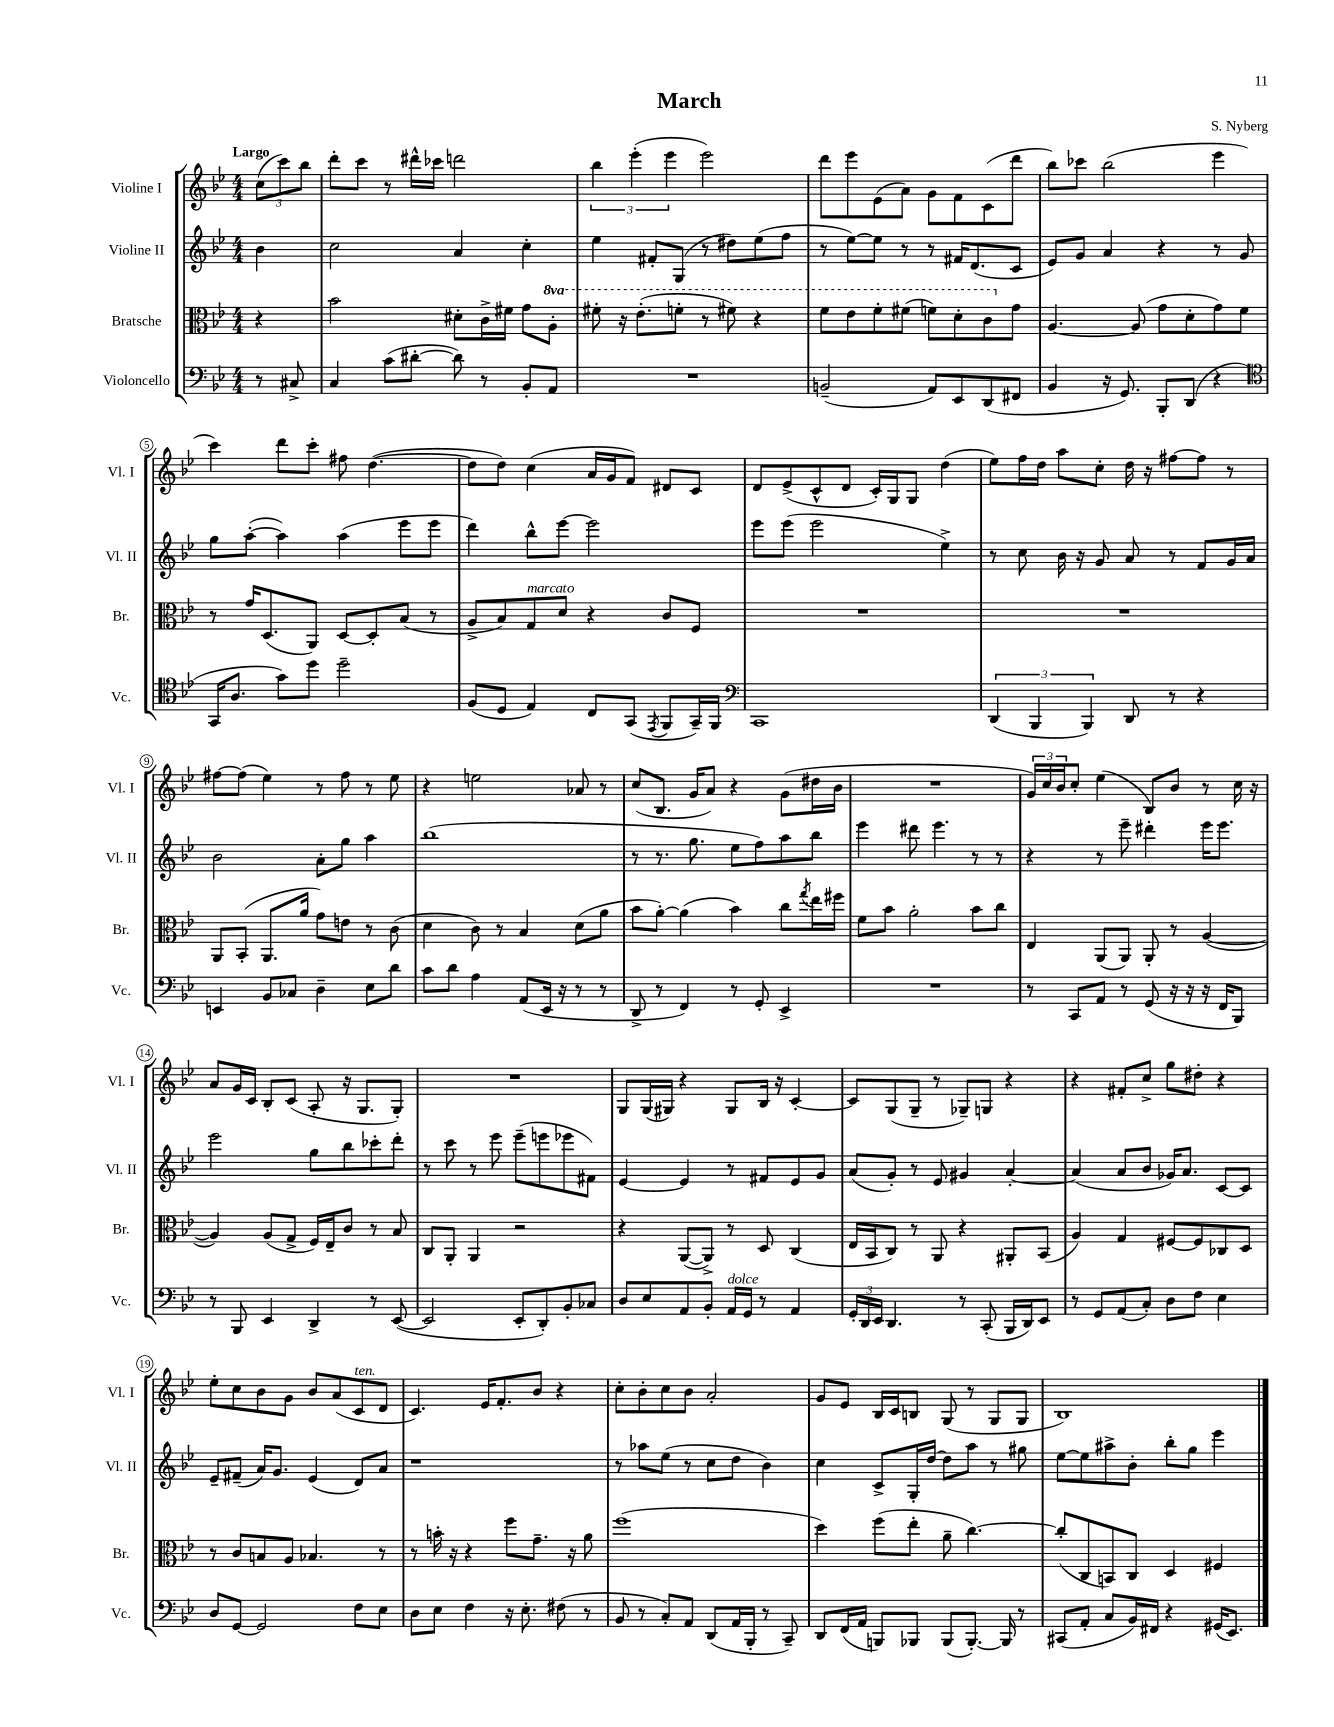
\header { title = "March" composer = "S. Nyberg" }
<<
\new StaffGroup <<
\new Staff = "s0" \with { instrumentName = "Violine I" shortInstrumentName = "Vl. I" } {
    \clef treble \key bes \major \numericTimeSignature \time 4/4 \partial 4 \tempo "Largo"
    \tuplet 3/2 { c''8( c'''8) bes''8 } |
    d'''8-. c'''8 r8 dis'''16-^ ces'''16 d'''2 |
    \tuplet 3/2 { bes''4 ees'''4-.( ees'''4 } ees'''2) |
    d'''8 ees'''8 ees'8( a'8) g'8 f'8 c'8( d'''8 |
    bes''8) ces'''8 bes''2( ees'''4 |
    c'''4) d'''8 c'''8-. fis''8 d''4.~( |
    d''8 d''8) c''4( a'16 g'16 f'8) dis'8 c'8 |
    d'8 ees'8->( c'8-^ d'8 c'16-.) g16 g8 d''4( |
    ees''8) f''16 d''16 a''8 c''8-. d''16 r16 fis''8~ fis''8 r8 |
    fis''8~ fis''8( ees''4) r8 fis''8 r8 ees''8 |
    r4 e''2 aes'8 r8 |
    c''8( bes8. g'16 a'8) r4 g'8( dis''16 bes'16 |
    R1 |
    \tuplet 3/2 { g'16) c''16 bes'16 } c''8-. ees''4( bes8) bes'8 r8 c''16 r16 |
    a'8 g'16 c'16 bes8-. c'8( a8-. r16 g8. g8-.) |
    R1 |
    g8 g16( gis16) r4 gis8 bes16 r16 c'4~-. |
    c'8 g8( g8-- r8 ges8--) g8 r4 |
    r4 fis'8-. c''8-> g''8 dis''8-. r4 |
    ees''8-. c''8 bes'8 g'8 bes'8 a'8( c'8^\markup { \italic "ten." } d'8 |
    c'4.) ees'16 f'8.-. bes'8 r4 |
    c''8-. bes'8-. c''8 bes'8 a'2-. |
    g'8 ees'8 bes16 c'16 b8 g8( r8 g8 g8 |
    bes1) \bar "|." |
}
\new Staff = "s1" \with { instrumentName = "Violine II" shortInstrumentName = "Vl. II" } {
    \clef treble \key bes \major \numericTimeSignature \time 4/4 \partial 4
    bes'4 |
    c''2 a'4 c''4-. |
    ees''4 fis'8-. g8( r8 dis''8) ees''8( f''8 |
    r8 ees''8~) ees''8 r8 r8 fis'16 d'8.( c'8 |
    ees'8) g'8 a'4 r4 r8 g'8 |
    g''8 a''8~-.( a''4) a''4( ees'''8 ees'''8 |
    d'''4) bes''8-^ ees'''8~ ees'''2 |
    ees'''8 ees'''8( ees'''2 ees''4->) |
    r8 c''8 bes'16 r16 g'8 a'8 r8 f'8 g'16 a'16 |
    bes'2 a'8-. g''8 a''4 |
    bes''1( |
    r8 r8. g''8. ees''8 f''8) a''8 bes''8 |
    ees'''4 dis'''8 ees'''4. r8 r8 |
    r4 r8 ees'''8-- dis'''4-. ees'''16 ees'''8. |
    ees'''2 g''8 bes''8 ces'''8-. d'''8-. |
    r8 c'''8 r8 ees'''8 ees'''8--( e'''8 ees'''8 fis'8) |
    ees'4~ ees'4 r8 fis'8 ees'8 g'8 |
    a'8( g'8-.) r8 ees'8 gis'4 a'4~-. |
    a'4( a'8 bes'8 ges'16) a'8. c'8~ c'8 |
    ees'8-- fis'8--( a'16) g'8. ees'4( d'8) a'8 |
    r1 |
    r8 aes''8 ees''8( r8 c''8 d''8 bes'4) |
    c''4 c'8-> g16-. d''16~ d''8 a''8 r8 gis''8 |
    ees''8~ ees''8 ais''8-> bes'8-. bes''8-. g''8 ees'''4 \bar "|." |
}
\new Staff = "s2" \with { instrumentName = "Bratsche" shortInstrumentName = "Br." } {
    \clef alto \key bes \major \numericTimeSignature \time 4/4 \set Staff.ottavationMarkups = #ottavation-simple-ordinals \partial 4
    r4 |
    bes'2 dis'8-. c'16-> fis'16 g'8 \ottava #1 a'8-. |
    fis''8-. r16 ees''8.-.( f''8-. r8 fis''8) r4 |
    f''8 ees''8 f''8-. fis''8( f''8) d''8-. c''8 \ottava #0 g'8 |
    a4.~ a8( g'8 d'8-. g'8) f'8 |
    r8 g'16 d8.( a,8) d8~ d8-. bes8( r8 |
    a8-> bes8) g8^\markup { \italic "marcato" } d'8 r4 c'8 f8 |
    R1 |
    R1 |
    a,8 bes,8-.( a,8. a'16 g'8) e'8 r8 c'8( |
    d'4 c'8) r8 bes4 d'8( a'8 |
    bes'8 a'8~-.) a'4( bes'4) c''8 \acciaccatura { g''8 } ees''16 fis''16 |
    f'8 bes'8 a'2-. bes'8 c''8 |
    ees4 a,8( a,8) a,8-. r8 a4~( |
    a4) a8( g8-> f16) ees16-- c'8 r8 bes8 |
    c8 a,8-. a,4 r2 |
    r4 a,8~( a,8->) r8 d8 c4( |
    ees16 bes,16 c8) r8 a,8 r4 ais,8-. bes,8( |
    a4) g4 fis8~ fis8 ces8 d8 |
    r8 c'8 b8 a8 bes4. r8 |
    r8 b'16-. r16 r4 f''8 g'8.-- r16 a'8 |
    f''1( |
    d''4) f''8( ees''8-. a'8-- c''4.~) |
    c''8-.( c8 b,8) c8 d4 fis4 \bar "|." |
}
\new Staff = "s3" \with { instrumentName = "Violoncello" shortInstrumentName = "Vc." } {
    \clef bass \key bes \major \numericTimeSignature \time 4/4 \partial 4
    r8 cis8-> |
    c4 c'8( dis'8~-. dis'8) r8 bes,8-. a,8 |
    R1 |
    b,2--( a,8) ees,8 d,8( fis,8 |
    bes,4 r16 g,8.) bes,,8-. d,8( r4 |
    \clef tenor g,16 a8. g'8) d''8 d''2-- |
    f8( d8 ees4) c8 g,8( \acciaccatura { ees,8 } f,8 g,16--) f,16 |
    \clef bass c,1 |
    \tuplet 3/2 { d,4( bes,,4 bes,,4) } d,8 r8 r4 |
    e,4 bes,8 ces8 d4-- ees8 d'8 |
    c'8 d'8 a4 a,8( ees,16 r16 r8 r8 |
    d,8-> r8 f,4) r8 g,8-. ees,4-> |
    R1 |
    r8 c,8 a,8 r8 g,8( r16 r16 r16 f,16 bes,,8) |
    r8 bes,,8 ees,4 d,4-> r8 ees,8~( |
    ees,2 ees,8-. d,8-.) bes,8-. ces8 |
    d8 ees8 a,8 bes,8-. a,16^\markup { \italic "dolce" } g,16 r8 a,4 |
    \tuplet 3/2 { g,16-. d,16 ees,16 } d,4. r8 c,8-.( bes,,16 d,16) ees,8 |
    r8 g,8 a,8( c8-.) d8 f8 ees4 |
    d8 g,8~ g,2 f8 ees8 |
    d8 ees8 f4 r16 ees8.-. fis8( r8 |
    bes,8 r8 c8-.) a,8 d,8( a,16 bes,,16-. r8 c,8--) |
    d,8 f,16( a,16 b,,8) bes,,8 bes,,8( bes,,8.~-.) bes,,16 r8 |
    cis,8( a,8-. c8 bes,16) fis,16 r4 gis,16( ees,8.) \bar "|." |
}
>>
>>
\layout { \context { \Score \override BarNumber.stencil = #(make-stencil-circler 0.1 0.3 ly:text-interface::print) } }
